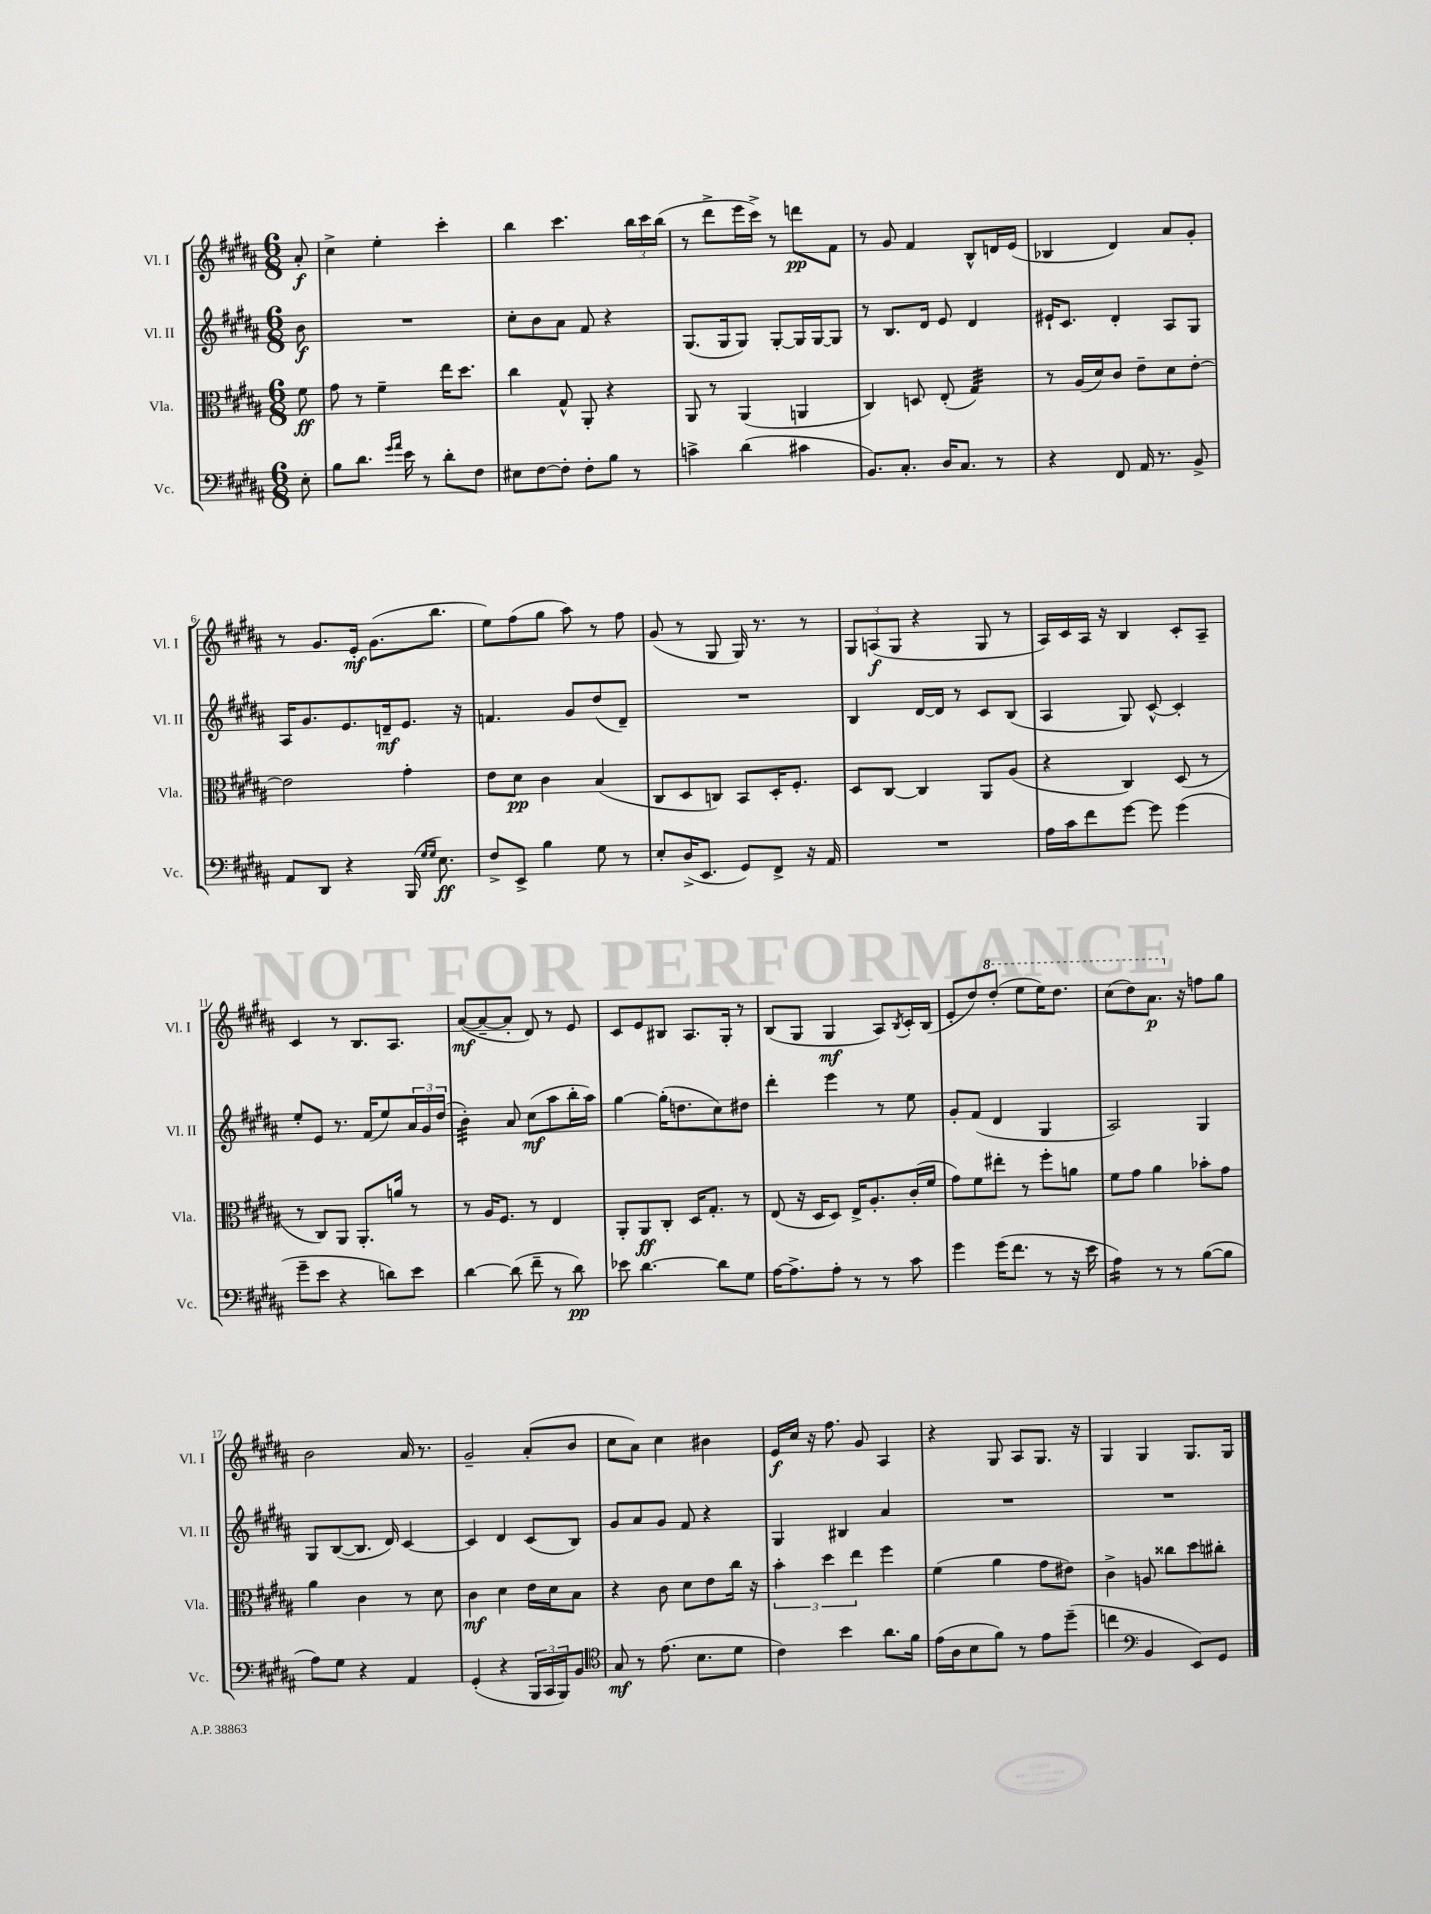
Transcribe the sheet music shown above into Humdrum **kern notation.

**kern	**kern	**kern	**kern
*staff4	*staff3	*staff2	*staff1
*clefF4	*clefC3	*clefG2	*clefG2
*k[f#c#g#d#a#]	*k[f#c#g#d#a#]	*k[f#c#g#d#a#]	*k[f#c#g#d#a#]
*M6/8	*M6/8	*M6/8	*M6/8
8E'\	8f#\	8b\	8a#'/
=	=	=	=
8B\L	8g#\	2.r	4cc#^\
8.d#\J	8r	.	.
.	4f#~\	.	4ee'\
16qqg#/LL	.	.	.
16qqa#/JJ	.	.	.
16e\	.	.	.
8r	.	.	.
8d#'\L	16ee\LK	.	4ccc#'\
.	8.dd#\J	.	.
8F#\J	.	.	.
=	=	=	=
8E#\L	4cc#\	8cc#'\L	4bb\
[8F#\	.	8b\	.
8F#'\]J	8G#^^/	8a#\J	4.ccc#\
8F#'\L	8AA#'/	8f#/	.
8B\J	4r	4r	.
8r	.	.	24bb\LL
.	.	.	24ccc#\
.	.	.	(24bb\JJ
=	=	=	=
4c^\	8AA#/	(8.G#/L	8r
.	8r	.	8ddd#^\L
.	.	16G#/k	.
(4d#\	(4AA#/	8G#/J)	16eee\L
.	.	.	16ccc#^\JJ)
.	.	[8G#'/L	8r
4c#\	4AA/	16G#/]L	8ddd\L
.	.	[16G#/J	.
.	.	8G#/]J	8f#\J
=	=	=	=
8.BB/L)	4C#/)	8r	8r
.	.	8.B/L	8g#/
8.C#'/J	.	.	.
.	8D/	.	4f#/
.	.	16d#/Jk	.
16D#/LK	(8E'/	8e/	.
8.C#/J	.	.	.
.	4G#/)	4d#/	8B^^/L
8r	.	.	16d/L
.	.	.	(16e/JJ
=	=	=	=
4r	8r	16e#`/LK	4B-/
.	.	8.c#/J	.
.	(16A#/LL	.	.
.	16d#/J)	.	.
8FF#/	8c#/J	4d#'/	4d#/)
16AA#/	8e~\L	.	.
8.r	.	.	.
.	8d#\	8A#/L	8a#/L
8BB^/	[8e'\J	8G#/J	8g#'/J
=	=	=	=
8AA#/L	2e\]	16A#/LK	8r
.	.	8.g#/	.
8DD#/J	.	.	8.g#/L
4r	.	8.e/	.
.	.	.	16e'/Jk
.	.	.	(8.g#\L
.	.	16d~/k	.
(16BBB/	4g#'\	8.e/J	.
16qqG#/LL	.	.	.
16qqG#/JJ	.	.	.
8.E\)	.	.	8.bb\J
.	.	16r	.
=	=	=	=
8F#^/L	8e\L	4.f/	8ee\L)
8EE^/J	8d#\J	.	(8ff#\
4B\	4c#\	.	8gg#\J
.	.	8g#/L	8aa#\)
8G#\	(4B/	(8dd#/	8r
8r	.	8d#~/J)	8ff#\
=	=	=	=
8E'/L	8C#/L	2.r	(8g#/
(16D#^/K	8D#/	.	8r
8.EE/J	.	.	.
.	8C/J)	.	8G#/
8GG#/L)	8BB/L	.	16G#/)
.	.	.	8.r
8FF#^/J	16D#'/K	.	.
.	8.F#'/J	.	.
16r	.	.	8r
16AA#/	.	.	.
=	=	=	=
2.r	8D#/L	4B/	12G#/L
.	.	.	(12A/
.	[8C#/J	.	.
.	.	.	12G#/J
.	4C#/]	[16d#/LL	4r
.	.	16d#/]JJ	.
.	.	8r	.
.	8AA#/L	8c#/L	8G#/
.	(8A#/J	(8B/J	8r
=	=	=	=
16A#\LL	4r	4A#/	16A#/LL)
16c#\J	.	.	16c#/
8f#\	.	.	16A#/JJ
.	.	.	16r
[8g#\J	4C#/)	8G#/)	4B/
8g#\]	.	[8c#^^/	.
(4g#\	(8D#/	4c#'/]	8c#'/L
.	8r	.	8A#~/J
=	=	=	=
8g#~\L	8r	8ee'/L	4c#/
8e\J	8C#/L)	8e/J	.
4r	8AA#/J	8.r	8r
.	8.AA#'/L	.	8.B/L
.	.	(16f#/LK	.
8d\L)	.	8ee/)	.
.	16a/Jk	.	8.A#/J
8e\J	8r	24a#/L	.
.	.	24g#/	.
.	.	(24dd#/JJ	.
=	=	=	=
[4d#\	8r	4b'\)	([8a#/L
.	16A#/LK	.	8a#~/_
.	8.F#/J	.	.
(8d#\]	.	8a#/	8a#'/]J
8f#~\	8r	(8cc#\L	8d#/)
8r	4E/	8aa#\	8r
8d#\)	.	16bb'\L	8e/
.	.	16aa#\JJ)	.
=	=	=	=
8e-\	8AA#'/L	[4gg#\	8c#/L
[4.d#\	8AA#/	.	8e/
.	8C#'/J	(16gg#'\]LK	8B#/J
.	.	8.dd\	.
.	16D#/LK	.	8.A#/L
.	8.G#'/J	.	.
8d#\]L	.	8cc#\)	.
.	.	.	16G#'/Jk
8G#\J	8r	8dd#\J	8r
=	=	=	=
[16A#\LK	(8E/	4ddd#'\	(8B/L
8.A#^\]	.	.	.
.	16r	.	8G#/J
.	16D#/LK	.	.
8A#'\J	8D#/J)	4eee\	4G#/
8r	16E^/LK	.	.
.	8.A#'/	.	.
8r	.	8r	8A#/L)
.	.	.	8qB/
8c#\	(16c#'/L	8ee\	16c#'/L
.	16f#/JJ	.	(16B/JJ
=	=	=	=
4g#\	8g#\L)	8g#'/L	8e'/L
.	8f#\	(8f#/J	8dd#/)
(16g#\LK	8ee#'\J	4d#/	(8ddd#'/J
8.f#\J	.	.	.
.	8r	.	8eee\L
8r	8ff#'\L	4G#/	16eee\K)
.	.	.	8.ddd#\J
16r	8a\J	.	.
16e\	.	.	.
=	=	=	=
4A#\)	8f#\L	2A#/)	(8ccc#\L
.	8g#\J	.	8ddd#\)
8r	4a#\	.	8.aa#\J
8r	.	.	.
.	.	.	16r
([8B\L	8b-'\L	4G#/	8ff\L
8B\]J	8g#\J	.	8gg#\J
=	=	=	=
8A#\L)	4a#\	8G#/L	2b\
8G#\J	.	([8B/	.
4r	4c#\	8.B/]J	.
.	.	16d#/)	.
4AA#/	8r	[4c#/	16a#/
.	.	.	8.r
.	8d#\	.	.
=	=	=	=
(4GG#'/	4c#\	4c#/]	2g#~/
4r	4d#\	4d#/	.
24BBB/LL	16e\LL	(8c#/L	(8a#'/L
24CC#/	.	.	.
.	16d#\J	.	.
24BBB/J)	.	.	.
8BB/J	8B\J	8B/J)	8b/J
=	=	=	=
*clefC4	*	*	*
8G#/	4r	8g#/L	8cc#\L
8r	.	8a#/	8a#\J)
(8.e\	8c#\	8g#/J	4cc#\
.	8d#\L	8f#/	.
8.B\L	.	.	.
.	8e\	4r	4b#\
8d#\J	16cc#\Jk	.	.
.	16r	.	.
=	=	=	=
4c#\)	6b'\	4G#/	16e/LL
.	.	.	16cc#/JJ
.	.	.	16r
.	6dd#\	.	.
.	.	.	8.ff#\
4b\	.	4B#/	.
.	6ee\	.	.
.	.	.	8g#/
8.a#\L	4ff#\	4a#/	4A#/
16f#\Jk	.	.	.
=	=	=	=
(16e\LL	(4f#\	2.r	4r
16A#\J	.	.	.
8B\	.	.	.
8f#\J)	4a#\	.	8G#/
8r	.	.	8A#/L
8e\L	8g#\L	.	8.G#/J
(8dd#~\J	8e#\J)	.	.
.	.	.	16r
=	=	=	=
4cc\	4c#^\	2.r	4G#/
*clefF4	*	*	*
4BB/	8A/	.	4G#/
.	8cc##\L	.	.
8EE/L)	8dd#\	.	8.G#/L
8GG#/J	8cc#'\J	.	.
.	.	.	16G#/Jk
==	==	==	==
*-	*-	*-	*-
